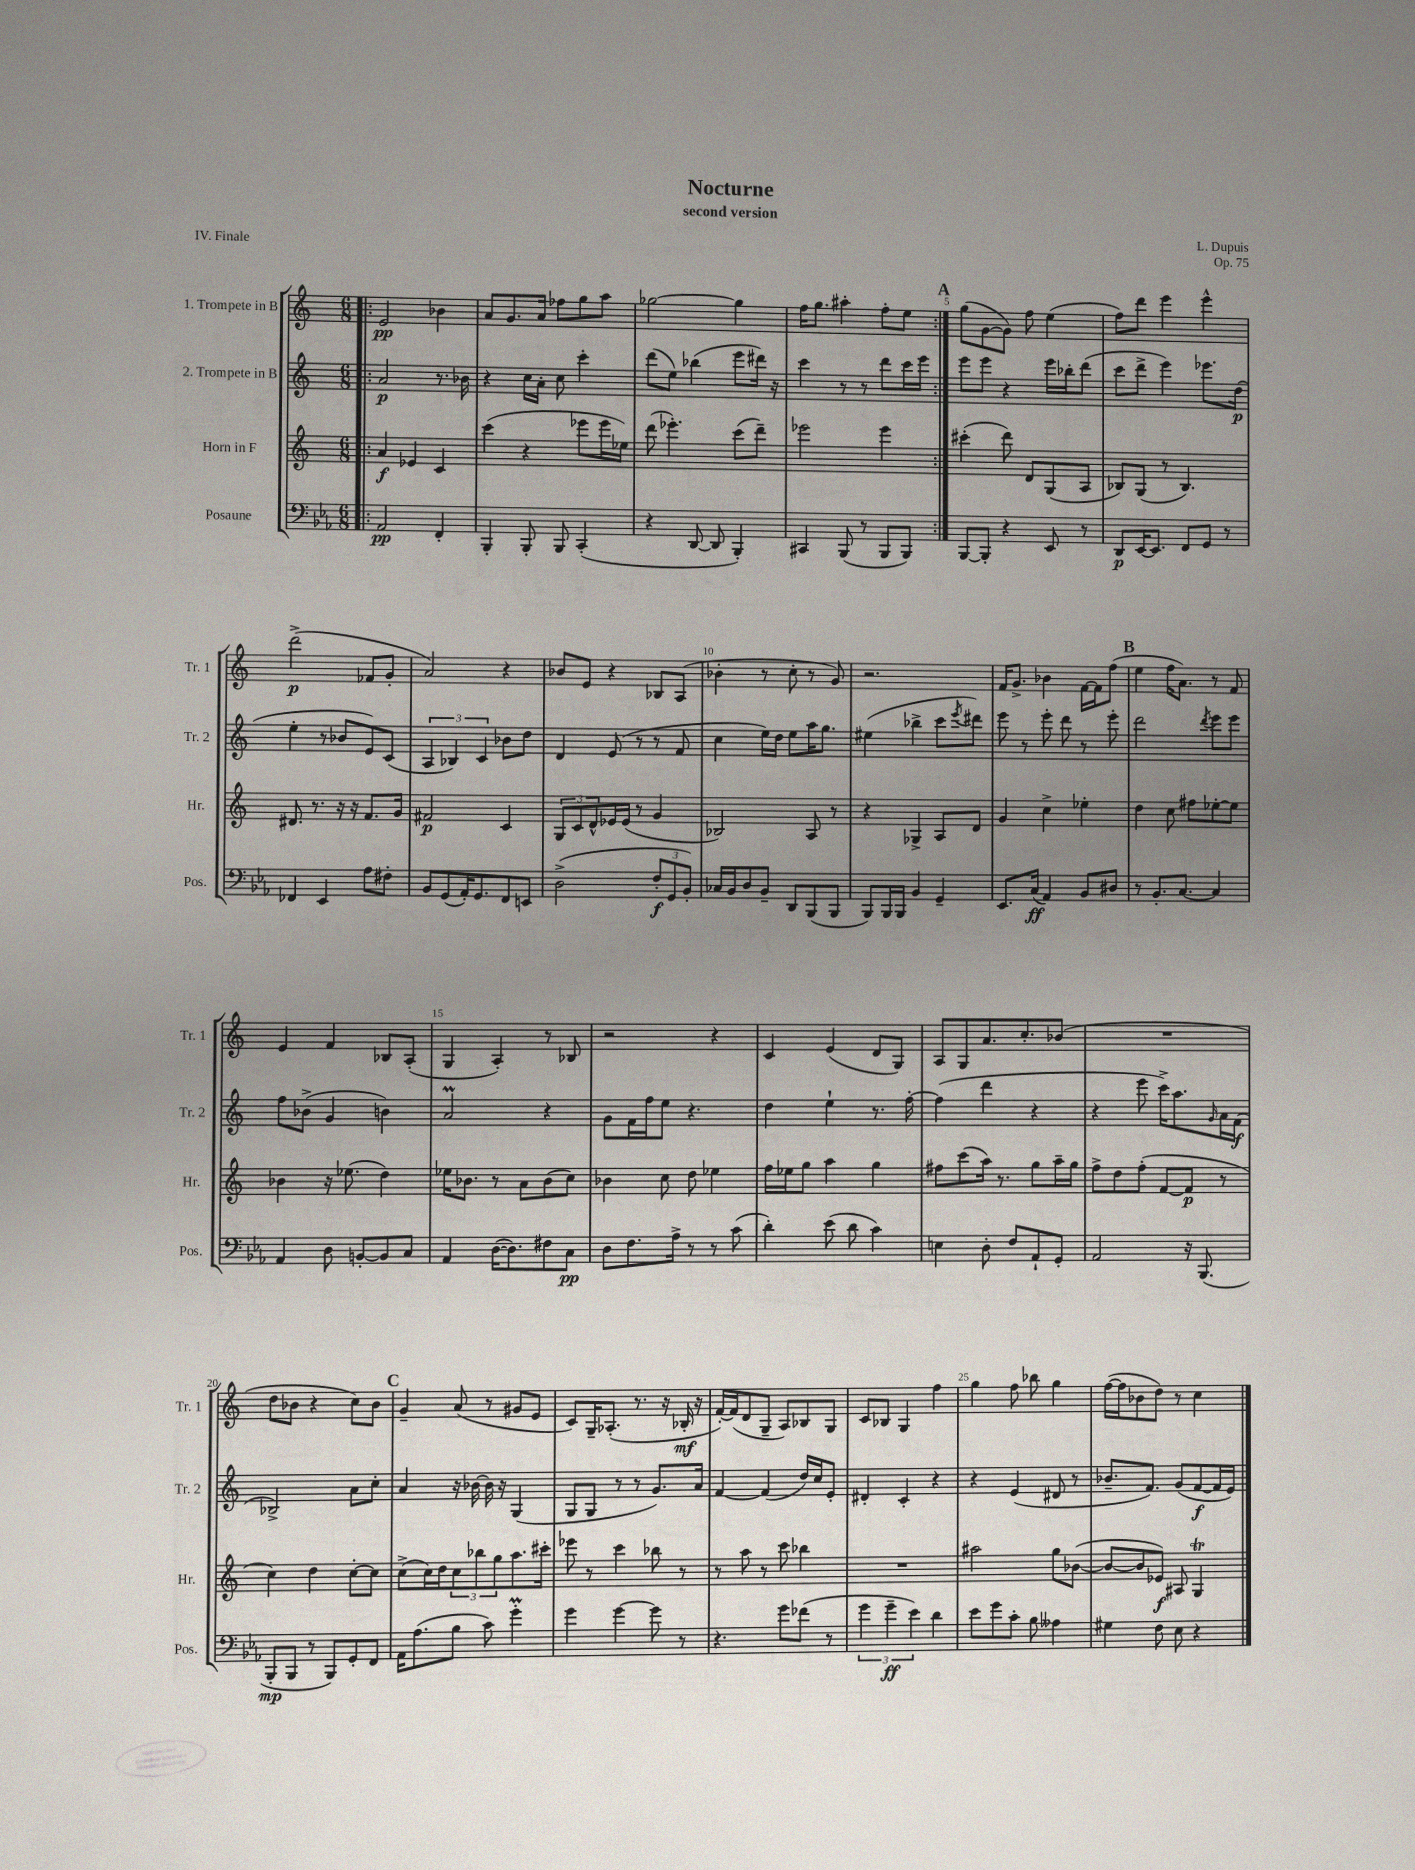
\header { title = "Nocturne" composer = "L. Dupuis" subtitle = "second version" opus = "Op. 75" piece = "IV. Finale" }
<<
\new StaffGroup <<
\new Staff = "s0" \with { instrumentName = "1. Trompete in B" shortInstrumentName = "Tr. 1" } {
    \clef treble \key c \major \numericTimeSignature \time 6/8
    \repeat volta 2 { \bar ".|:" e'2\pp bes'4 |
    a'8 g'8. a'16 fes''8 g''8 a''8 |
    ges''2~ ges''4 |
    f''16 g''8. ais''4-. f''8-. e''8 | }
    \mark \markup { \bold "A" } g''8( g'8~ g'8) f''8 e''4( |
    f''8) d'''8 e'''4 e'''4-^ |
    d'''2->\p( fes'8 g'8-. |
    a'2) r4 |
    bes'8 e'8 r4 bes8 a8( |
    bes'4-. r8 c''8-. r8 g'8) |
    r2. |
    f'16 g'8.-> bes'4 f'16~ f'16 f''8( |
    \mark \markup { \bold "B" } e''4 f''16 a'8.) r8 f'8 |
    e'4 f'4 bes8 a8-.( |
    g4 a4-.) r8 bes8 |
    r2 r4 |
    c'4 e'4( d'8 g8) |
    a8 g8 a'8. c''8.-. bes'8( |
    R2. |
    d''8 bes'8 r4 c''8) bes'8 |
    \mark \markup { \bold "C" } g'4-- a'8( r8 gis'8 e'8 |
    c'8) g16-- aes8.-.( r8. r16 bes16-.\mf r16 |
    f'16~-.) f'16( d'8 g8-- a8) bes8 g8 |
    c'8 bes8 g4 f''4 |
    g''4 f''8 bes''8 g''4 |
    f''16~( f''16 bes'8 d''8) r8 c''4 \bar "|." |
}
\new Staff = "s1" \with { instrumentName = "2. Trompete in B" shortInstrumentName = "Tr. 2" } {
    \clef treble \key c \major \numericTimeSignature \time 6/8
    \repeat volta 2 { \bar ".|:" a'2\p r8. bes'16 |
    r4 c''16 a'16-. c''8 c'''4-. |
    d'''8( e''8) bes''4( e'''8 dis'''16) r16 |
    c'''4 r8 r8 d'''8 c'''16 e'''16 | }
    \mark \markup { \bold "A" } e'''8 e'''8 r4 e'''16 bes''16-. d'''8( |
    c'''8 d'''8-> e'''4) ees'''8. d''16\p( |
    e''4-. r8 bes'8 e'8) c'8( |
    \tuplet 3/2 { a4 bes4) c'4 } bes'8 d''8 |
    d'4 e'8( r8 r8 f'8 |
    c''4 e''16) d''16 e''8 a''16 g''8. |
    eis''4( bes''4-> c'''8 \acciaccatura { e'''8 } dis'''8) |
    e'''8 r8 e'''8-. d'''8 r8 e'''8-. |
    \mark \markup { \bold "B" } d'''2 \acciaccatura { d'''8 } e'''8 e'''8 |
    f''8 bes'8->( g'4 b'4) |
    a'2\prall r4 |
    g'8 f'16 f''16 e''8 r4. |
    d''4 e''4-! r8. f''16~-. |
    f''4( d'''4 r4 |
    r4 e'''8 c'''16->) a''8. \grace { g'16 } a'16 f'16\f( |
    bes2->) a'8 c''8-. |
    \mark \markup { \bold "C" } a'4 r16 bes'16~ bes'16 r16 g4( |
    g8 g8 r8 r8 g'8.) a'16 |
    f'4~ f'4( d''16) c''16 e'8-. |
    dis'4-. c'4-. r4 |
    r4 e'4( dis'8 r8 |
    bes'8.-- f'8.) g'8( f'8~\f f'16 e'16) \bar "|." |
}
\new Staff = "s2" \with { instrumentName = "Horn in F" shortInstrumentName = "Hr." } {
    \clef treble \key c \major \numericTimeSignature \time 6/8
    \repeat volta 2 { \bar ".|:" a'4\f ees'4 c'4 |
    c'''4( r4 ees'''8 ees'''16 ees''16) |
    d'''8( ees'''4.-.) c'''8( d'''8--) |
    ees'''2 ees'''4 | }
    \mark \markup { \bold "A" } cis'''4-.( d'''8) d'8 g8( a8 |
    bes8) g8( r8 bes4.) |
    dis'8. r8. r16 r16 f'8. g'16 |
    fis'2\p c'4 |
    \tuplet 3/2 { g8 c'8 d'8-^ } ees'16 ees'16( r8 g'4 |
    bes2) a8 r8 |
    r4 ges4-> a8 d'8 |
    g'4 c''4-> ees''4-. |
    \mark \markup { \bold "B" } d''4 c''8 fis''8 ees''8~-. ees''8 |
    bes'4 r16 ees''8.( d''4) |
    ees''16 bes'8. r8 a'8 bes'8( c''8) |
    bes'4 c''8 d''8 ees''4 |
    f''16 ees''16 g''8 a''4 g''4 |
    fis''8 c'''8( a''16) r8. g''8 a''16-- g''16 |
    f''8-> d''8 f''8-.( f'8~ f'8\p r8 |
    c''4) d''4 c''8~-. c''8 |
    \mark \markup { \bold "C" } c''8->( c''16) d''16 \tuplet 3/2 { c''8 bes''8 g''8 } a''8. cis'''16-. |
    ees'''8 r8 c'''4 bes''8 r8 |
    r8 a''8 r8 c'''8 bes''4 |
    R2. |
    ais''2 g''8 bes'8~( |
    bes'8~ bes'8 ees'8\f) ais8 g4\trill \bar "|." |
}
\new Staff = "s3" \with { instrumentName = "Posaune" shortInstrumentName = "Pos." } {
    \clef bass \key ees \major \numericTimeSignature \time 6/8
    \repeat volta 2 { \bar ".|:" aes,2\pp f,4-. |
    bes,,4-. bes,,8-. bes,,8 c,4-.( |
    r4 d,8~ d,8 bes,,4-.) |
    cis,4 bes,,8( r8 bes,,8 bes,,8) | }
    \mark \markup { \bold "A" } bes,,8~ bes,,8-. r4 ees,8 r8 |
    d,8\p ees,16~ ees,8. f,8 g,8 r8 |
    fes,4 ees,4 aes8 fis8-. |
    bes,8 g,8( aes,16-.) g,8. f,8 e,8 |
    d2->( \tuplet 3/2 { f8-.\f g,8 bes,8-.) } |
    ces16 bes,16 d8 bes,8-- d,8 bes,,8( bes,,8 |
    bes,,8) bes,,16 bes,,16 bes,4 g,4-- |
    ees,8. c16\ff( aes,4) bes,8 dis8 |
    \mark \markup { \bold "B" } r8 bes,8.-. c8.~ c4 |
    aes,4 d8 b,8~-. b,8 c8 |
    aes,4 d16~( d8.) fis8 c8\pp |
    d8 f8. aes16-> r8 r8 c'8( |
    d'4-.) ees'8( d'8 c'4) |
    e4 d8-. f8 aes,8-! g,8-. |
    aes,2 r16 bes,,8.( |
    bes,,8-.\mp bes,,8 r8 bes,,8) g,8-. f,8 |
    \mark \markup { \bold "C" } aes,16 aes8.( bes8 c'8) g'4-.\prall |
    g'4 g'4~ g'8 r8 |
    r4. g'8 fes'8( r8 |
    \tuplet 3/2 { g'4 g'4--\ff ees'4) } d'4 |
    ees'8 g'8 c'8-. bes8 aeses4 |
    gis4 f8 ees8 r4 \bar "|." |
}
>>
>>
\layout { \context { \Score \override BarNumber.break-visibility = ##(#f #t #t) barNumberVisibility = #(every-nth-bar-number-visible 5) } }
